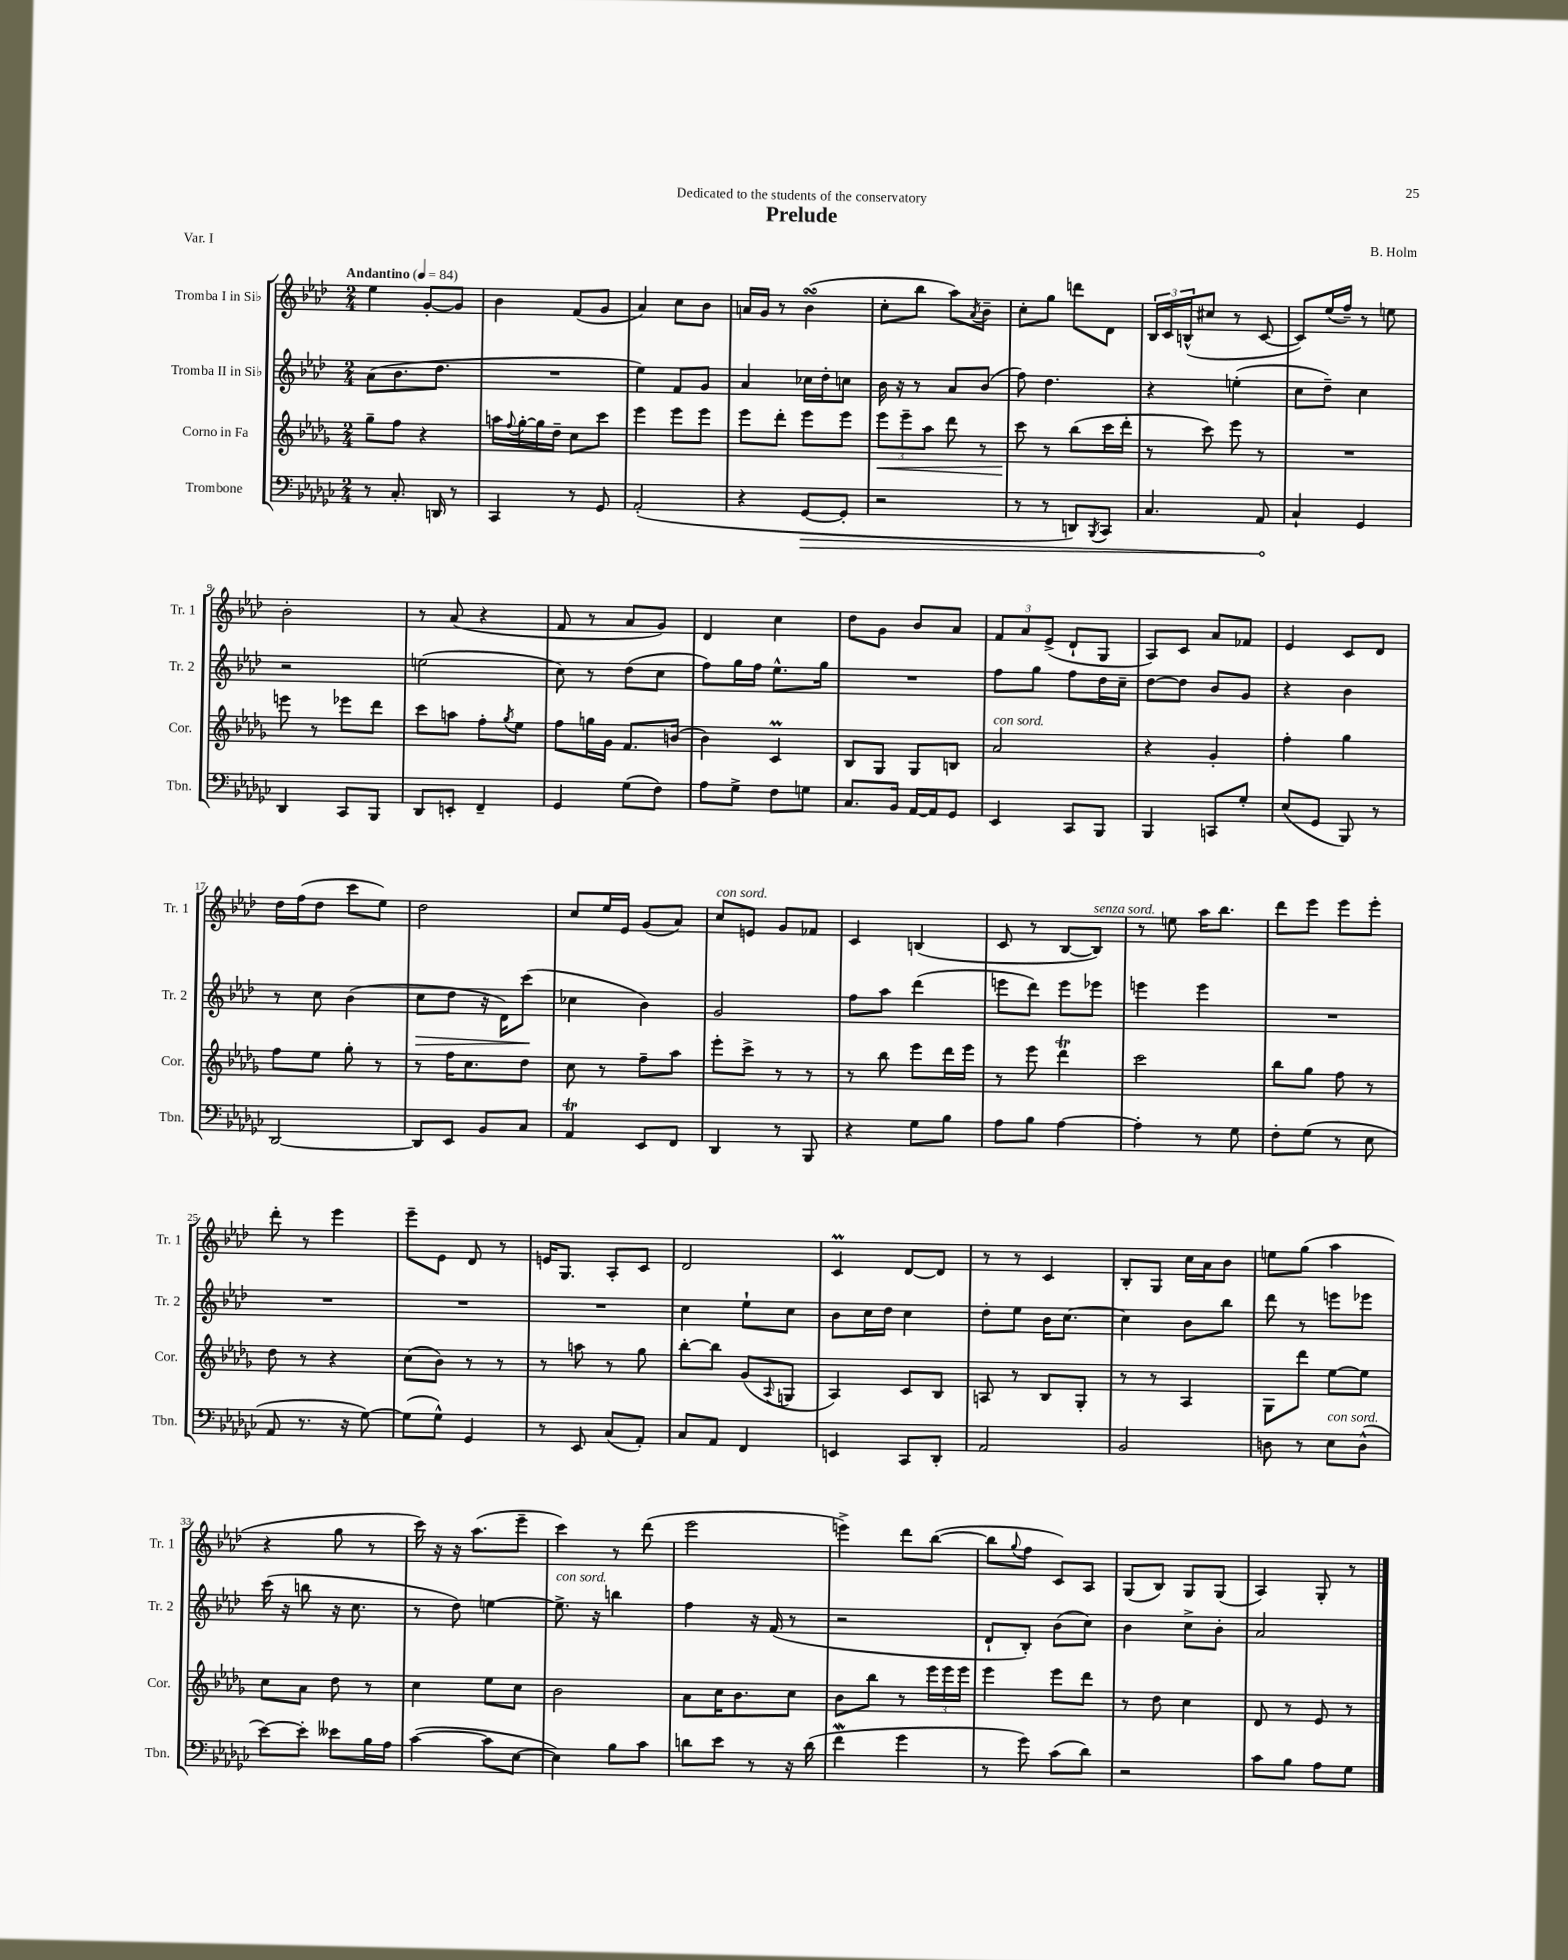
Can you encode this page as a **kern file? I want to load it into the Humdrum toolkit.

**kern	**kern	**kern	**kern
*staff4	*staff3	*staff2	*staff1
*clefF4	*clefG2	*clefG2	*clefG2
*k[b-e-a-d-g-c-]	*k[b-e-a-d-g-]	*k[b-e-a-d-]	*k[b-e-a-d-]
*M2/4	*M2/4	*M2/4	*M2/4
*MM84	*MM84	*MM84	*MM84
8r	8gg-~	(8a-	4ee-
8.C-'	8ff	8.b-	.
.	4r	.	[8g'
16DD	.	8.dd-	.
8r	.	.	8g]
=	=	=	=
4CC-	16aa	2r	4b-
.	8qqff	.	.
.	[16gg-'	.	.
.	16gg-]	.	.
.	16dd-~	.	.
8r	8cc	.	(8f
8GG-	8ccc	.	8g
=	=	=	=
(2AA-'	4eee-	4ee-)	4a-)
.	8eee-	8f	8cc
.	8eee-	8g	8b-
=	=	=	=
4r	8eee-	4a-	16a
.	.	.	16g
.	8ddd-'	.	8r
[8GG-	8eee-	16cc-	(4b-
.	.	16dd-'	.
8GG-']	8eee-	8cc	.
=	=	=	=
2r	12eee-	16b-	8cc'
.	.	16r	.
.	12eee-~	.	.
.	.	8r	8bb-
.	12aa-	.	.
.	8ddd-	8a-	8aa-)
.	.	.	8qa-
.	8r	(8b-	8b-~
=	=	=	=
8r	8ccc	8ff)	8cc'
8r	8r	4.dd-	8gg
8DD)	(8bb-	.	8ddd
8qBBB-	.	.	.
8CC-	16ccc	.	8d-
.	16ddd-'	.	.
=	=	=	=
4.C-	8r	4r	24B-
.	.	.	24c
.	.	.	(24B^^
.	8ccc)	.	8cc#
.	8eee-	(4ee'	8r
8AA-	8r	.	[8c
=	=	=	=
4C-`	2r	8cc	8c])
.	.	8dd-~)	(16ee-
.	.	.	16ff~)
4GG-	.	4cc	8r
.	.	.	8ee
=	=	=	=
4DD-	8eee	2r	2b-'
.	8r	.	.
8CC-	8eee-	.	.
8BBB-	8ddd-	.	.
=	=	=	=
8DD-	8ccc	(2ee	8r
8EE'	8aa	.	(8a-
4FF~	8ff'	.	4r
.	8qgg-	.	.
.	8ee-	.	.
=	=	=	=
4GG-	8ff	8cc)	8f
.	16gg	8r	8r
.	16g-	.	.
(8G-	8.f	(8dd-	8a-
8F)	.	8cc	8g)
.	(16b	.	.
=	=	=	=
8A-	4b-)	8ff)	4d-
8G-^	.	16gg	.
.	.	16ff	.
8F	4c	8.ee-^^	4cc
8G	.	.	.
.	.	16gg	.
=	=	=	=
8.C-	8B-	2r	8dd-
.	8G-	.	8g
16BB-	.	.	.
[16AA-	8G-	.	8b-
16AA-]	.	.	.
8GG-	8B	.	8a-
=	=	=	=
4EE-	2a-	8ff	12f
.	.	.	12a-
.	.	8gg	.
.	.	.	(12e-^
8CC-	.	8ff	8d-`
8BBB-	.	16dd-	8G
.	.	16cc~	.
=	=	=	=
4BBB-	4r	[8dd-	8A-)
.	.	8dd-]	8c
8CC	4g-'	8b-	8a-
8G-'	.	8g	8f-
=	=	=	=
(8E-	4ff'	4r	4e-
8GG-	.	.	.
8BBB-)	4gg-	4b-	8c
8r	.	.	8d-
=	=	=	=
[2DD-	8ff	8r	16dd-
.	.	.	(16ff
.	8ee-	8cc	8dd-
.	8gg-'	(4b-	8ccc
.	8r	.	8ee-)
=	=	=	=
8DD-]	8r	8cc	2dd-
8EE-	16ff	8dd-	.
.	8.cc	.	.
8BB-	.	16r	.
.	.	16d-)	.
8C-	8dd-	(8ccc	.
=	=	=	=
4AA-	8cc	4cc-	8cc
.	8r	.	16ee-
.	.	.	16e-
8EE-	8ff~	4b-)	(8g
8FF	8aa-	.	8a-)
=	=	=	=
4DD-	8eee-'	2g	8cc
.	8ccc^	.	8e
8r	8r	.	8g
8BBB-	8r	.	8f-
=	=	=	=
4r	8r	8ff	4c
.	8bb-	8aa-	.
8G-	8eee-	(4ddd-	(4B
8B-	16ddd-	.	.
.	16eee-	.	.
=	=	=	=
8A-	8r	8eee	8c
8B-	8eee-	8ddd-)	8r
[4A-	4ddd-	8eee	[8B-
.	.	8eee-	8B-])
=	=	=	=
4A-']	2ccc	4eee	8r
.	.	.	8ee
8r	.	4eee	16aa-
.	.	.	8.bb-
8G-	.	.	.
=	=	=	=
8F'	8bb-	2r	8ddd-
(8G-	8gg-	.	8eee-
8r	8ff	.	8eee-
8E-	8r	.	8eee-'
=	=	=	=
8AA-	8dd-	2r	8ddd-'
8.r	8r	.	8r
.	4r	.	4eee-
16r	.	.	.
[8G-)	.	.	.
=	=	=	=
(8G-]	(8cc	2r	8eee-~
8G-^^)	8b-)	.	8e-
4GG-	8r	.	8d-
.	8r	.	8r
=	=	=	=
8r	8r	2r	16e
.	.	.	8.G
8EE-	8aa	.	.
(8C-	8r	.	8A-'
8AA-')	8gg-	.	8c
=	=	=	=
8C-	[8bb-'	4cc	2d-
8AA-	8bb-]	.	.
4FF	(8g-	8ee-`	.
.	8qqA-	.	.
.	8G	8cc	.
=	=	=	=
4EE	4A-)	8b-	4c
.	.	16cc	.
.	.	16dd-	.
8CC-	8c	4cc	[8d-
8DD-'	8B-	.	8d-]
=	=	=	=
2AA-	8A	8dd-'	8r
.	8r	8ee-	8r
.	8B-	16b-	4c
.	.	[8.cc	.
.	8G-'	.	.
=	=	=	=
2BB-	8r	4cc]	8B-'
.	8r	.	8G
.	4A-	8b-	16cc
.	.	.	16a-
.	.	8bb-	8b-
=	=	=	=
8D	8G-	8ddd-	8ee
8r	8ddd-	8r	(8gg
8E-	[8ee-	8eee	4aa-
(8D^^	8ee-]	8eee-	.
=	=	=	=
[8e-)	8cc	(16ccc	4r
.	.	16r	.
8e-']	8a-	8bb	.
8e--	8dd-	16r	8gg
.	.	8.cc	.
16B-	8r	.	8r
16A-	.	.	.
=	=	=	=
([4c-	4cc	8r	16ccc)
.	.	.	16r
.	.	8dd-)	16r
.	.	.	(8.aa-
8c-]	8ee-	[4ee	.
[8E-	8cc	.	8eee-~
=	=	=	=
4E-])	2b-	8.ee^]	4ccc)
.	.	16r	.
8B-	.	4bb	8r
8c-	.	.	(8ddd-
=	=	=	=
8d	8a-	4ff	2eee-
8e-	16cc	.	.
.	8.b-	.	.
8r	.	16r	.
.	.	(16f	.
16r	8cc	8r	.
(16d	.	.	.
=	=	=	=
4f	8b-	2r	4eee^)
.	8bb-	.	.
4g-	8r	.	8ddd-
.	24eee-	.	([8bb-
.	24eee-	.	.
.	24eee-	.	.
=	=	=	=
8r	4eee-	8d-`	8bb-]
.	.	.	8qqgg
8g-)	.	8B-')	8ff
(8c-	8eee-	(8b-	8c)
8d-)	8ddd-	8cc)	8A-
=	=	=	=
2r	8r	4b-	(8G
.	8dd-	.	8B-)
.	4cc	8cc^	8G
.	.	8b-'	(8G
=	=	=	=
8c-	8d-	2a-	4A-)
8B-	8r	.	.
8A-	8e-	.	8G'
8G-	8r	.	8r
==	==	==	==
*-	*-	*-	*-
